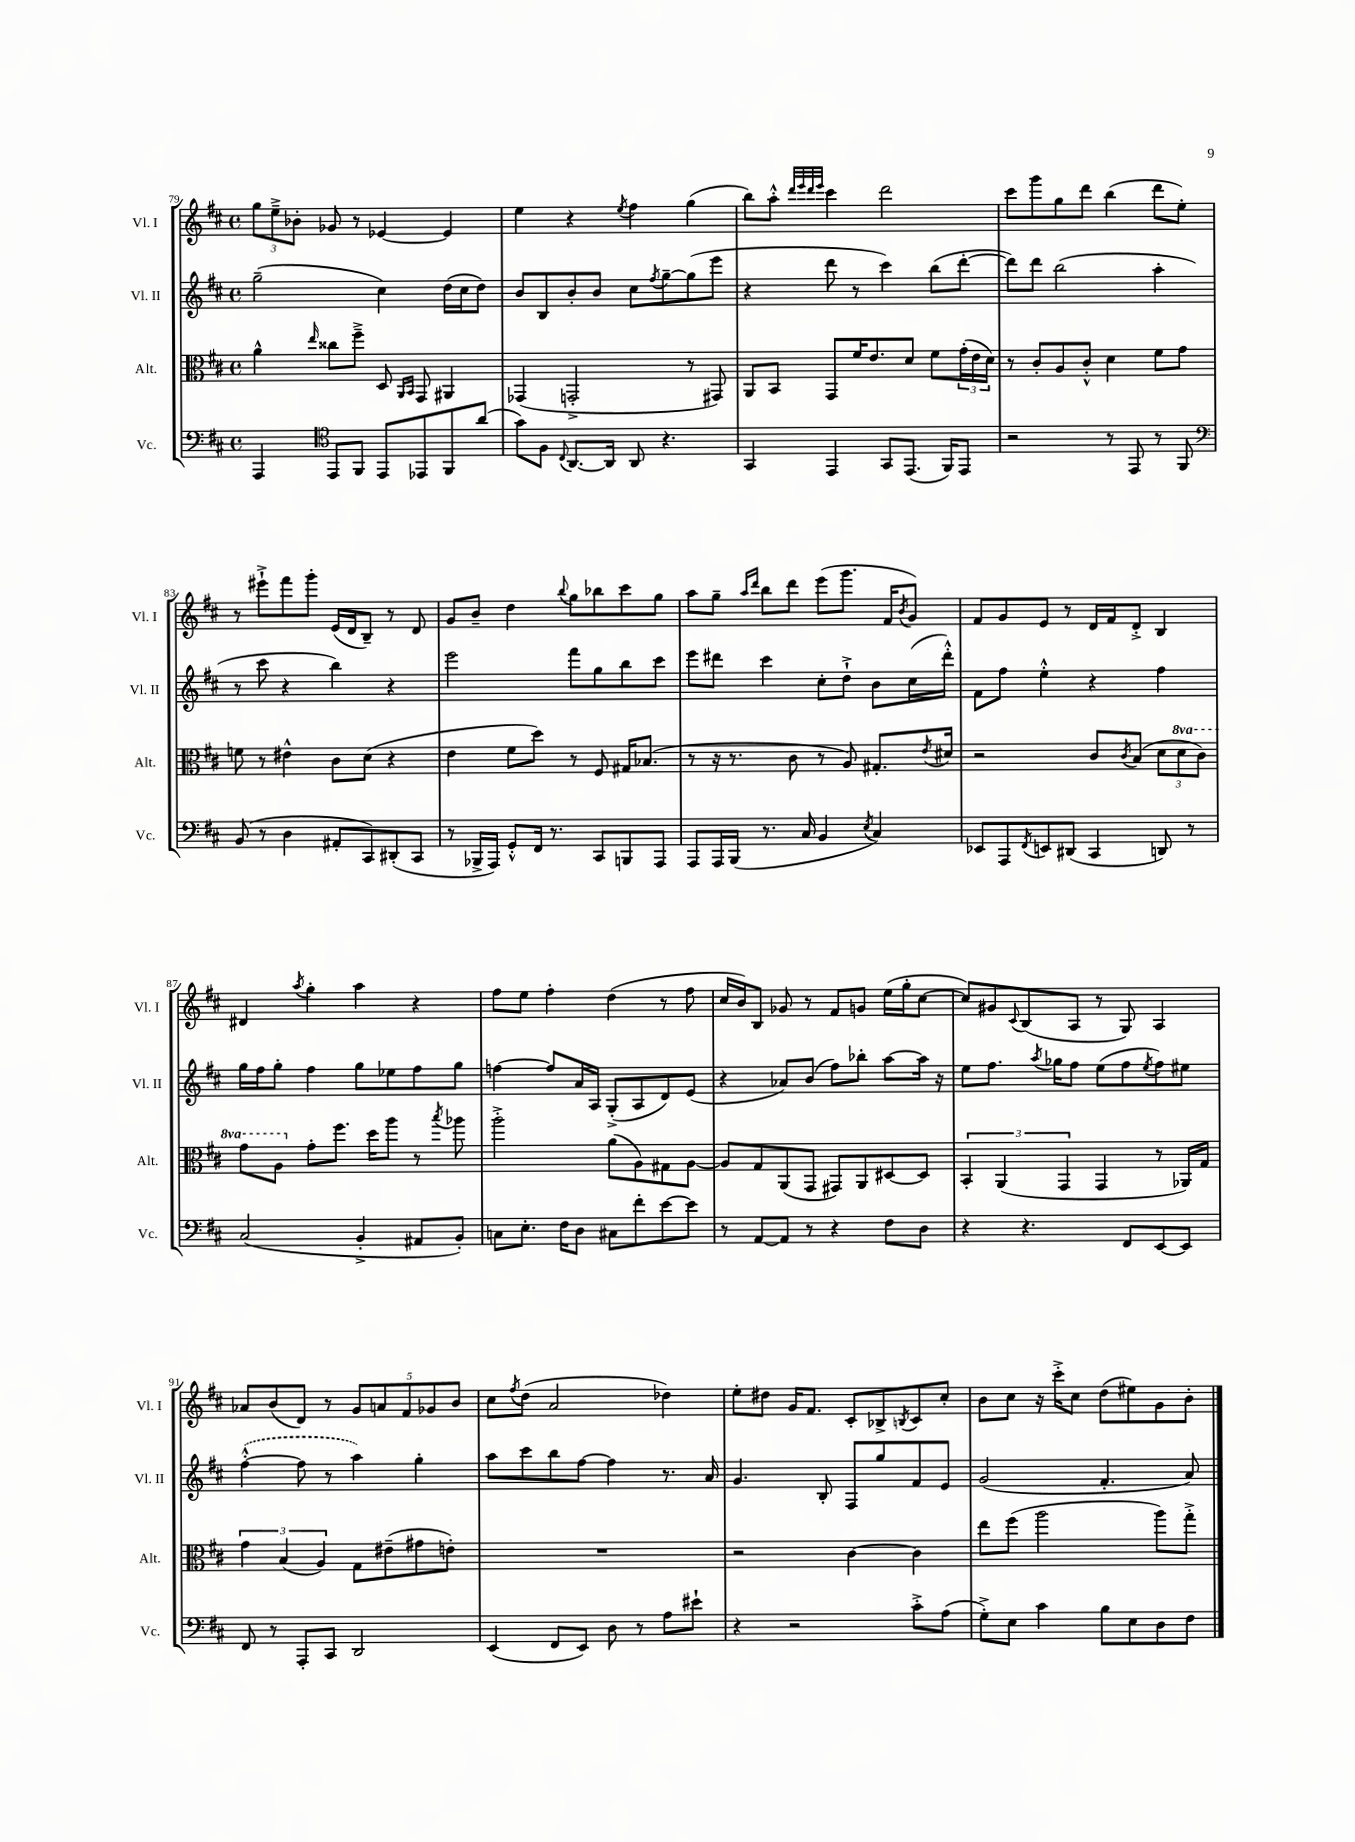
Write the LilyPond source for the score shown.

<<
\new StaffGroup <<
\new Staff = "s0" \with { instrumentName = "Vl. I" shortInstrumentName = "Vl. I" } {
    \clef treble \key d \major \defaultTimeSignature \time 4/4
    \tuplet 3/2 { g''8 e''8---> bes'8-. } ges'8 r8 ees'4~ ees'4 |
    e''4 r4 \acciaccatura { e''8 } fis''4 g''4( |
    b''8) a''8-.-^ \grace { d'''32 e'''32 d'''32 e'''32 } cis'''4 d'''2 |
    cis'''8 g'''8 g''8 d'''8 b''4( d'''8 e''8-.) |
    r8 eis'''8-!-> fis'''8 g'''8-. e'16( d'16 b8--) r8 d'8 |
    g'8 b'8-- d''4 \appoggiatura { b''8 } g''8 bes''8 cis'''8 g''8 |
    a''8 g''8-- \grace { a''16 d'''16 } b''8 d'''8 e'''8( g'''8. fis'16 \acciaccatura { b'8 } g'8) |
    fis'8 g'8 e'8 r8 d'16 fis'16 d'8-.-> b4 |
    dis'4 \acciaccatura { a''8 } g''4-. a''4 r4 |
    fis''8 e''8 fis''4-. d''4( r8 fis''8 |
    cis''16 b'16) b8 ges'8 r8 fis'8 g'8 e''16( g''16-. cis''8~ |
    cis''8) gis'8 \appoggiatura { cis'8 } b8( a8 r8 g8) a4 |
    aes'8 b'8( d'8) r8 \tuplet 5/4 { g'8 a'8 fis'8 ges'8 b'8 } |
    cis''8 \acciaccatura { fis''8 } d''8( a'2 des''4) |
    e''8-. dis''8 g'16 fis'8. cis'8-. bes8-> \acciaccatura { b8 } cis'8 cis''8-. |
    b'8 cis''8 r16 cis'''16-.-> cis''8 d''8( eis''8) g'8 b'8-. \bar "|." |
}
\new Staff = "s1" \with { instrumentName = "Vl. II" shortInstrumentName = "Vl. II" } {
    \clef treble \key d \major \defaultTimeSignature \time 4/4
    g''2--( cis''4) d''16( cis''16 d''8) |
    b'8 b8 b'8-. b'8 cis''8 \acciaccatura { fis''8 } g''8~-- g''8( e'''8 |
    r4 d'''8 r8 cis'''4) b''8( d'''8~-. |
    d'''8) d'''8 b''2( a''4-. |
    r8 cis'''8 r4 b''4) r4 |
    e'''2 fis'''8 g''8 b''8 cis'''8 |
    e'''8 dis'''8 cis'''4 cis''8-. d''8-!-> b'8 cis''16( dis'''16-.-^) |
    fis'8 fis''8 e''4-.-^ r4 fis''4 |
    g''16 fis''16 g''8-. fis''4 g''8 ees''8 fis''8 g''8 |
    f''4~ f''8 a'16 a16 g8-.->( a8 d'8) e'8( |
    r4 aes'8) b'8( fis''8) bes''8-. a''8~ a''16 r16 |
    e''8 fis''8. \acciaccatura { a''8 } ges''16 fis''8 e''8( fis''8 \acciaccatura { e''8 } fis''8) eis''8 |
    \once \slurDashed fis''4~-.-^( fis''8 r8 a''4) g''4-. |
    a''8 cis'''8 b''8 fis''8~ fis''4 r8. a'16 |
    g'4. b8-. fis8 g''8 fis'8 e'8 |
    g'2( fis'4.-. a'8) \bar "|." |
}
\new Staff = "s2" \with { instrumentName = "Alt." shortInstrumentName = "Alt." } {
    \clef alto \key d \major \defaultTimeSignature \time 4/4 \set Staff.ottavationMarkups = #ottavation-simple-ordinals
    a'4-^ \grace { e''16 } cisis''8 fis''8---> d8 \grace { a,16 b,16 } g,8 ais,4 |
    ges,4( g,2-.-> r8 gis,8) |
    a,8 b,8 g,8 fis'16 e'8. d'8 fis'8 \tuplet 3/2 { g'16-.( e'16 d'16) } |
    r8 cis'8-. a8 cis'8-.-^ d'4 fis'8 g'8 |
    f'8 r8 eis'4-^ cis'8 d'8( r4 |
    e'4 fis'8 d''8) r8 fis8 gis16 bes8.( |
    r8 r16 r8. cis'8 r8 a8) gis8.-. \acciaccatura { e'8 } dis'16 |
    r2 cis'8 \acciaccatura { cis'8 } b8( \tuplet 3/2 { d'8 \ottava #1 d''8 cis''8) } |
    g''8 a'8 \ottava #0 g'8-. fis''8. d''16 a''8 r8 \acciaccatura { b''8 } aes''8 |
    a''2-.-> a'8( a8) gis8 a8~ |
    a8 g8 a,8( g,8 gis,8) a,8 dis8~ dis8 |
    \tuplet 3/2 { b,4-. a,4( g,4 } g,4 r8 aes,16) g16 |
    \tuplet 3/2 { g'4 b4( a4) } g8 eis'8--( gis'8 e'8-.) |
    R1 |
    r2 cis'4~ cis'4 |
    e''8 fis''8( a''2 a''8) g''8-.-> \bar "|." |
}
\new Staff = "s3" \with { instrumentName = "Vc." shortInstrumentName = "Vc." } {
    \clef bass \key d \major \defaultTimeSignature \time 4/4
    a,,4 \clef tenor e,8 fis,8 e,8 ees,8 fis,8 a'8( |
    g'8) fis8 \appoggiatura { cis8 } a,8.~ a,16 a,8 r4. |
    g,4 e,4 g,8 e,8.( fis,16) e,8 |
    r2 r8 e,8 r8 fis,8 |
    \clef bass b,8( r8 d4 ais,8-. cis,8) dis,8-.( cis,8 |
    r8 bes,,16-> a,,16) g,8-.-^ fis,16 r8. cis,8 b,,8 a,,8 |
    a,,8 a,,16 b,,16( r8. cis16 b,4 \acciaccatura { e8 } cis4) |
    ees,8 a,,8 \acciaccatura { fis,8 } e,8 dis,8( cis,4 d,8) r8 |
    cis2( b,4-.-> ais,8 b,8-.) |
    c8 e8.-. fis16 d8 cis8 fis'8-. e'8~ e'8 |
    r8 a,8~ a,8 r8 r4 fis8 d8 |
    r4 r4. fis,8 e,8~ e,8 |
    fis,8 r8 a,,8-. cis,8 d,2 |
    e,4( fis,8 e,8) d8 r8 a8 eis'8-! |
    r4 r2 cis'8-.-> a8( |
    g8-.->) e8 cis'4 b8 e8 d8 fis8 \bar "|." |
}
>>
>>
\layout { \context { \Score currentBarNumber = #79 } }
